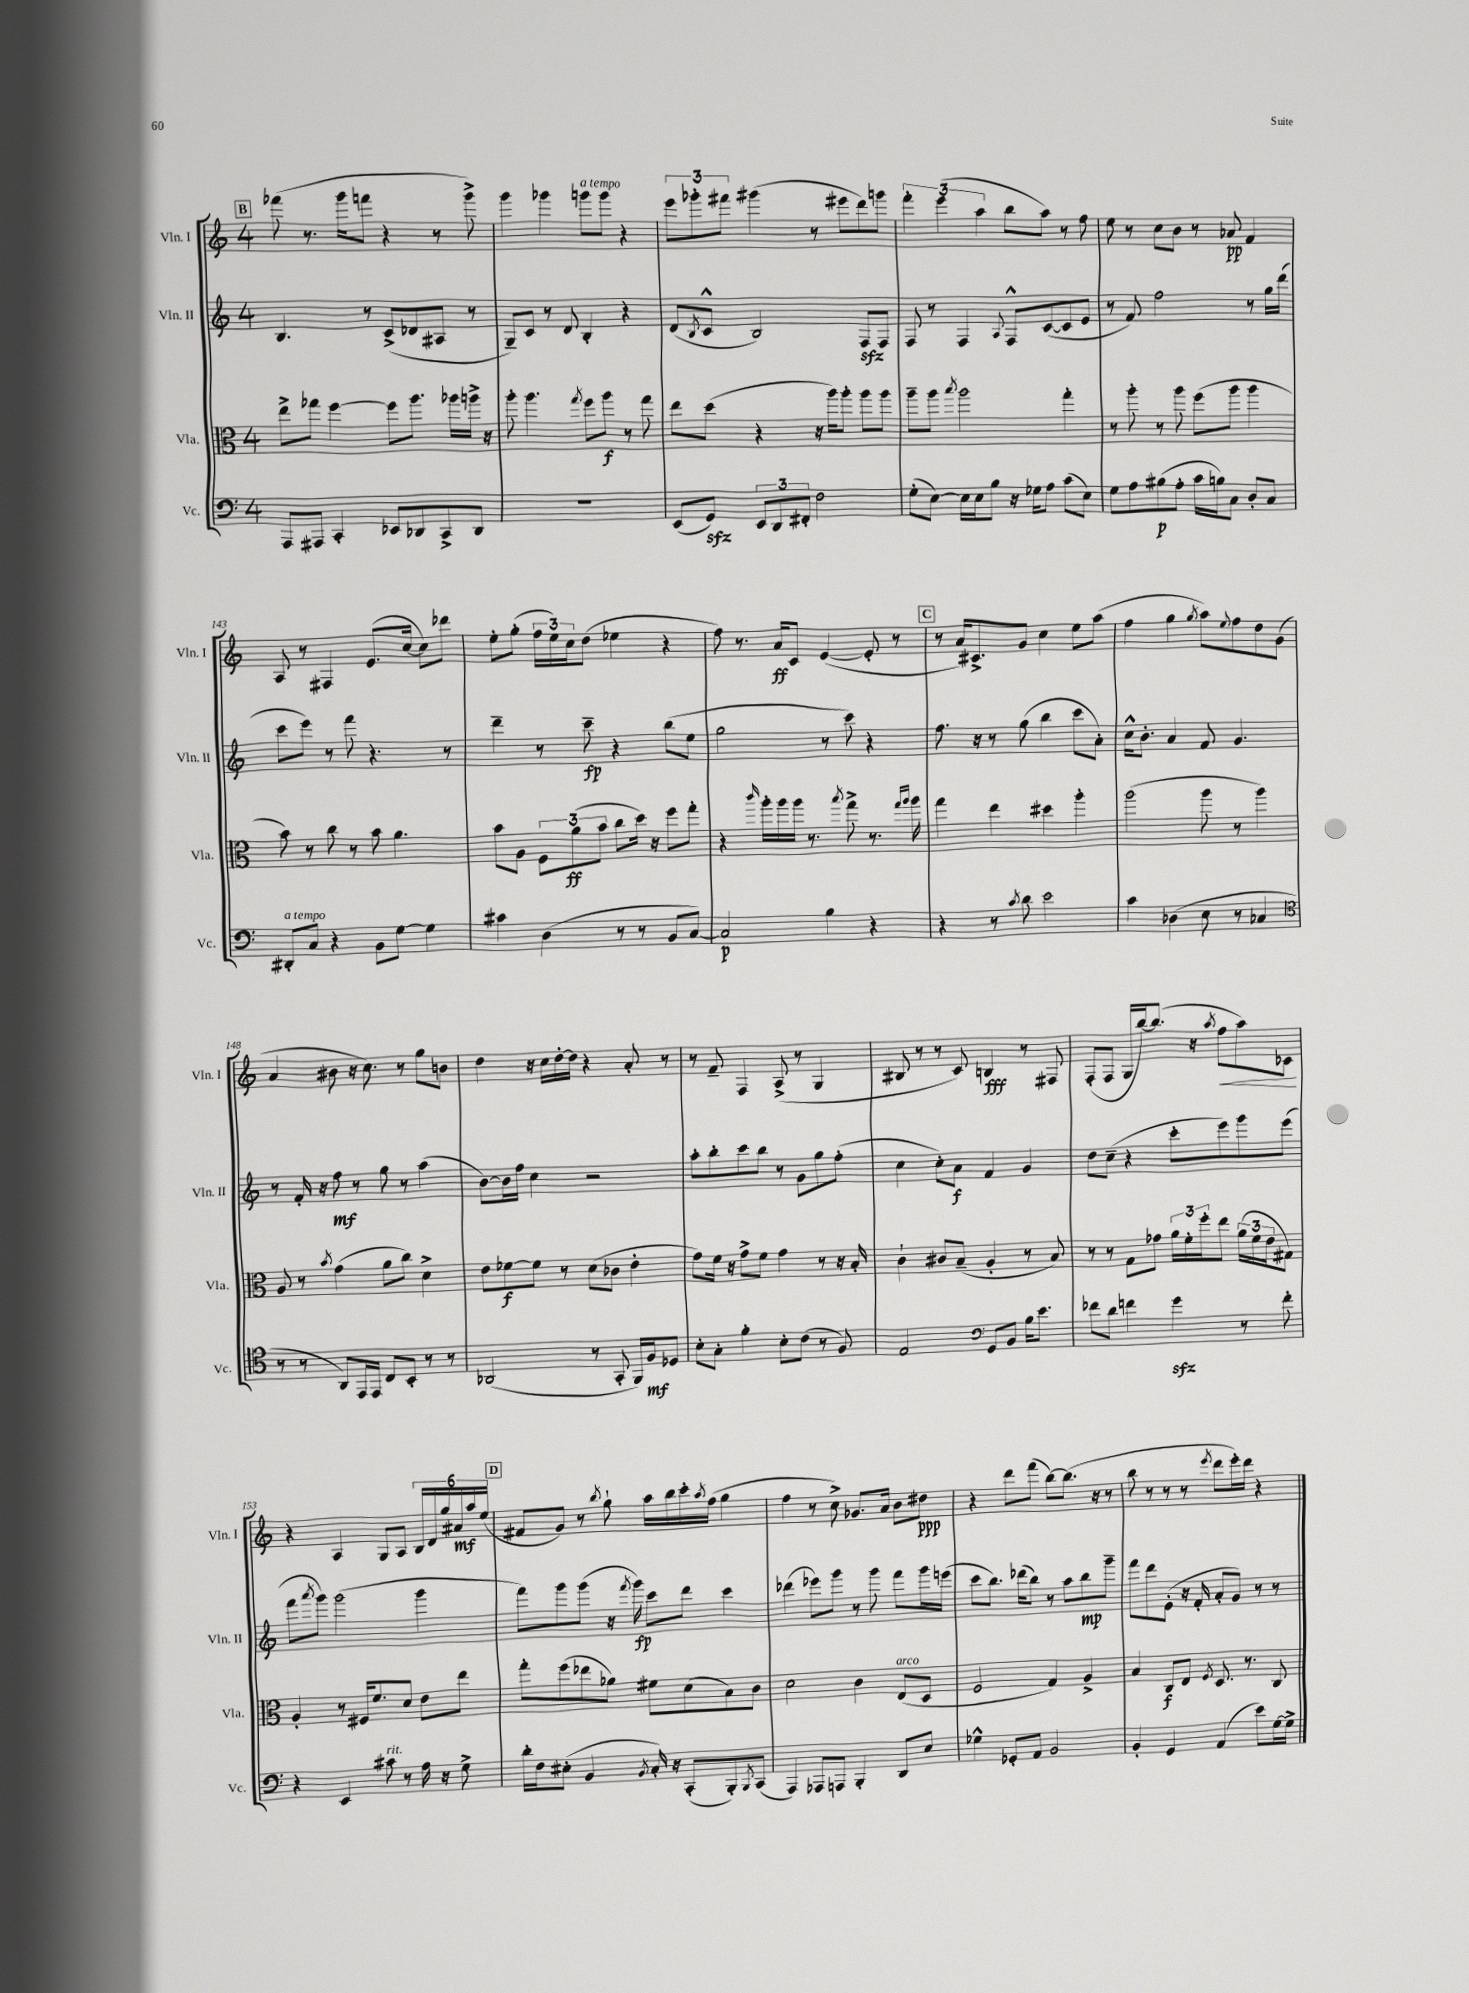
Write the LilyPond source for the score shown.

<<
\new StaffGroup <<
\new Staff = "s0" \with { instrumentName = "Vln. I" shortInstrumentName = "Vln. I" } {
    \clef treble \key c \major \once \override Staff.TimeSignature.style = #'single-digit \time 4/4
    \mark \markup { \box "B" } fes'''8( r8. g'''16 f'''8 r4 r8 g'''8->) |
    g'''4 ges'''4 g'''8^\markup { \italic "a tempo" } g'''8 r4 |
    \tuplet 3/2 { e'''8 ges'''8-. fis'''8 } gis'''4( r8 eis'''8 d'''8) g'''8 |
    \tuplet 3/2 { f'''4-. e'''4( a''4 } b''8 a''8) r8 f''8 |
    e''8 r8 c''8 b'8 r8 aes'8\pp f'4 |
    a8 r8 fis4 e'8.( c''16~ c''8) des'''8 |
    e''8-. g''8-.( \tuplet 3/2 { f''16 e''16) c''16 } d''8( ees''4 r4 |
    f''8) r8. a'16\ff c'8 e'4~( e'8-. r8 |
    \mark \markup { \box "C" } r8 a'16) cis'8.-> g'8 c''4 e''8 a''8( |
    f''4 g''4 \acciaccatura { g''8 } a''8) \appoggiatura { e''8 } f''8 d''8 g'8( |
    a'4 bis'8 r16 c''8.) r8 g''8 b'8 |
    d''4 r16 c''16 d''16~-. d''16 r4 a'8-. r8 |
    r8 f'8-- f4 a8->( r8 g4 |
    bis8 r8 r8 c'8) b4\fff r8 fis8 |
    f8-.( f8 g16 b''16~) b''8.( r16 \acciaccatura { a''8 } f''8\< a''8) ces'8\! |
    r4 a4 g8 a8 \tuplet 6/4 { b16 d'16 g''16 ais'16\mf a''16 e''16( } |
    \mark \markup { \box "D" } fis'8 g'8) r8 \acciaccatura { b''8 } g''8-! a''16 b''16 c'''16-. \acciaccatura { a''8 } f''16( g''4 |
    f''4 r8 c''8->) ges'8. a'16 b'8 dis''8\ppp |
    r4 d'''8 f'''8( b''8~) b''8.( r16 r8 |
    b''8 r8 r8 r8 \acciaccatura { e'''8 } d'''8 e'''16-.) d'''16 r4 \bar "|." |
}
\new Staff = "s1" \with { instrumentName = "Vln. II" shortInstrumentName = "Vln. II" } {
    \clef treble \key c \major \once \override Staff.TimeSignature.style = #'single-digit \time 4/4
    \mark \markup { \box "B" } b4. r8 c'8->( des'8 ais8 r8 |
    g8--) c'8 r8 d'8 b4-. r4 |
    d'8( \acciaccatura { b8 } c'8-^ b2) f8\sfz f8 |
    f8 r8 f4 \appoggiatura { a8 } f8-^ c'8~( c'8 e'8 |
    r8 f'8) f''2 r8 g''16 d'''16( |
    c'''8 e'''8) r8 f'''8 r4. r8 |
    d'''4-- r8 c'''8--\fp r4 b''8( e''8 |
    g''2 r8 c'''8) r4 |
    \mark \markup { \box "C" } f''8. r16 r8 g''8( b''4 c'''8 a'8-.) |
    c''16-^ b'8.-. a'4 f'8 g'4. |
    r8 f'16-. r16 f''8\mf r8 g''8 r8 a''4( |
    b'8~) b'16 f''16 c''4 r2 |
    a''8-. b''8-. c'''8 b''8 r8 g'8 g''8 f''8-.( |
    c''4 c''8-.) a'8\f f'4 g'4 |
    d''8 c''8--( r4 c'''8-. e'''8) g'''8 e'''8( |
    f'''8 \acciaccatura { a'''8 } g'''8) g'''2( g'''4 |
    \mark \markup { \box "D" } f'''8) g'''8 g'''8( r16 \acciaccatura { f'''8 } g'''16\fp) c'''8 d'''8 c'''4 |
    des'''4( ees'''8) g'''8 r8 g'''8 f'''8 g'''16 e'''16( |
    c'''8 b''8.) des'''16( b''8) r8 a''8 b''8\mp g'''8-- |
    f'''8 d'''8 e'8-.( r16 f'16-. a'8-. g'8) r8 r8 \bar "|." |
}
\new Staff = "s2" \with { instrumentName = "Vla." shortInstrumentName = "Vla." } {
    \clef alto \key c \major \once \override Staff.TimeSignature.style = #'single-digit \time 4/4
    \mark \markup { \box "B" } e''8-> ges''8 f''4~ f''8 a''8. aes''16 a''16-> r16 |
    a''8-. a''4. \acciaccatura { g''8 } f''8 a''8\f r8 g''8 |
    e''8 d''8( r4 r16 a''16) a''8-. a''8 a''8 |
    a''8-- a''8 \acciaccatura { b''8 } a''2 g''4-. |
    r8 a''8-. r8 a''8 f''8( a''8 a''4 |
    b'8) r8 c''8 r8 b'8 a'4. |
    b'8 a8 \tuplet 3/2 { f8 a'8\ff( b'8 } c''8 d''16) r16 f''8 g''8-. |
    r4 \grace { c'''16 } a''16-. a''16 a''16 r8. \acciaccatura { b''8 } g''8-> r8. \grace { g''16 a''16 } a''16 |
    \mark \markup { \box "C" } g''4 e''4 dis''4 a''4-. |
    a''2( a''8 r8 a''4) |
    a8 r8 \acciaccatura { b'8 } g'4( a'8 c''8) d'4-> |
    e'8 fes'8~\f fes'8 r8 d'8( ces'8 e'4-. |
    g'8) f'16 r16 g'8-> f'8 g'4 r8 r16 b16-. |
    c'4-! cis'8 b8--( a4-. r8 b8) |
    r8 r8 g8 ges'8 \tuplet 3/2 { a'16 f'16-. f''16-. } e''8 \tuplet 3/2 { a'16( f'16 e'16 } gis8) |
    a4-. r8 fis16 f'8. d'8 e'8 e''8 |
    \mark \markup { \box "D" } g''8-. f''8( ees''8 aes'8) fis'8 d'8( b8) c'8 |
    d'2 c'4 e8^\markup { \italic "arco" }( d8 |
    f2 g4) a4-> |
    b4 c8\f e8 \acciaccatura { f8 } d8. r8. c8 \bar "|." |
}
\new Staff = "s3" \with { instrumentName = "Vc." shortInstrumentName = "Vc." } {
    \clef bass \key c \major \once \override Staff.TimeSignature.style = #'single-digit \time 4/4
    \mark \markup { \box "B" } a,,8 ais,,8 c,4-. ees,8 des,8 c,8-> des,8 |
    R1 |
    e,8( g,8\sfz) \tuplet 3/2 { e,8 d,8 fis,8-. } f2 |
    g8-.( e8~) e16 e16 b8 r16 ges16 a8 c'8( e8) |
    g8 a8 bis8\p( a8-. c'16 b16) c8 d8-. c8 |
    dis,8-.^\markup { \italic "a tempo" } c8 r4 b,8 g8~ g4 |
    cis'4 d4( r8 r8 b,8 c8~) |
    c2\p b4 r4 |
    \mark \markup { \box "C" } r4 r8 \acciaccatura { c'8 } d'8 e'2 |
    c'4 des4( e8 r8 ces4 |
    \clef tenor r8 r8 a,8) e,16 e,16 c8 b,8-. r8 r8 |
    aes,2( r8 g,8-. f,16) f16\mf des8 |
    b8-. g8-. f'4-. b8-. c'8( r8 f8) |
    e2 \clef bass g,8 b,8 b16 e'8. |
    fes'8 d'8 f'4 g'4\sfz r8 f'8-. |
    r4 e,4 cis'8^\markup { \italic "rit." } r8 a16 r16 g8-> |
    \mark \markup { \box "D" } d'16-. f16 eis8-.( b,4 \acciaccatura { b,8 } c16-.) r16 c,8-.( b,,8-.) \acciaccatura { b,,8 } c,8( |
    a,,4) aes,,8 a,,8 b,,4-. d,8 e8 |
    ges4-^ ges,8-. a,8 b,2 |
    b,4-. g,4 a,4( e'8) g16~ g16-> \bar "|." |
}
>>
>>
\layout { \context { \Score currentBarNumber = #138 } }
